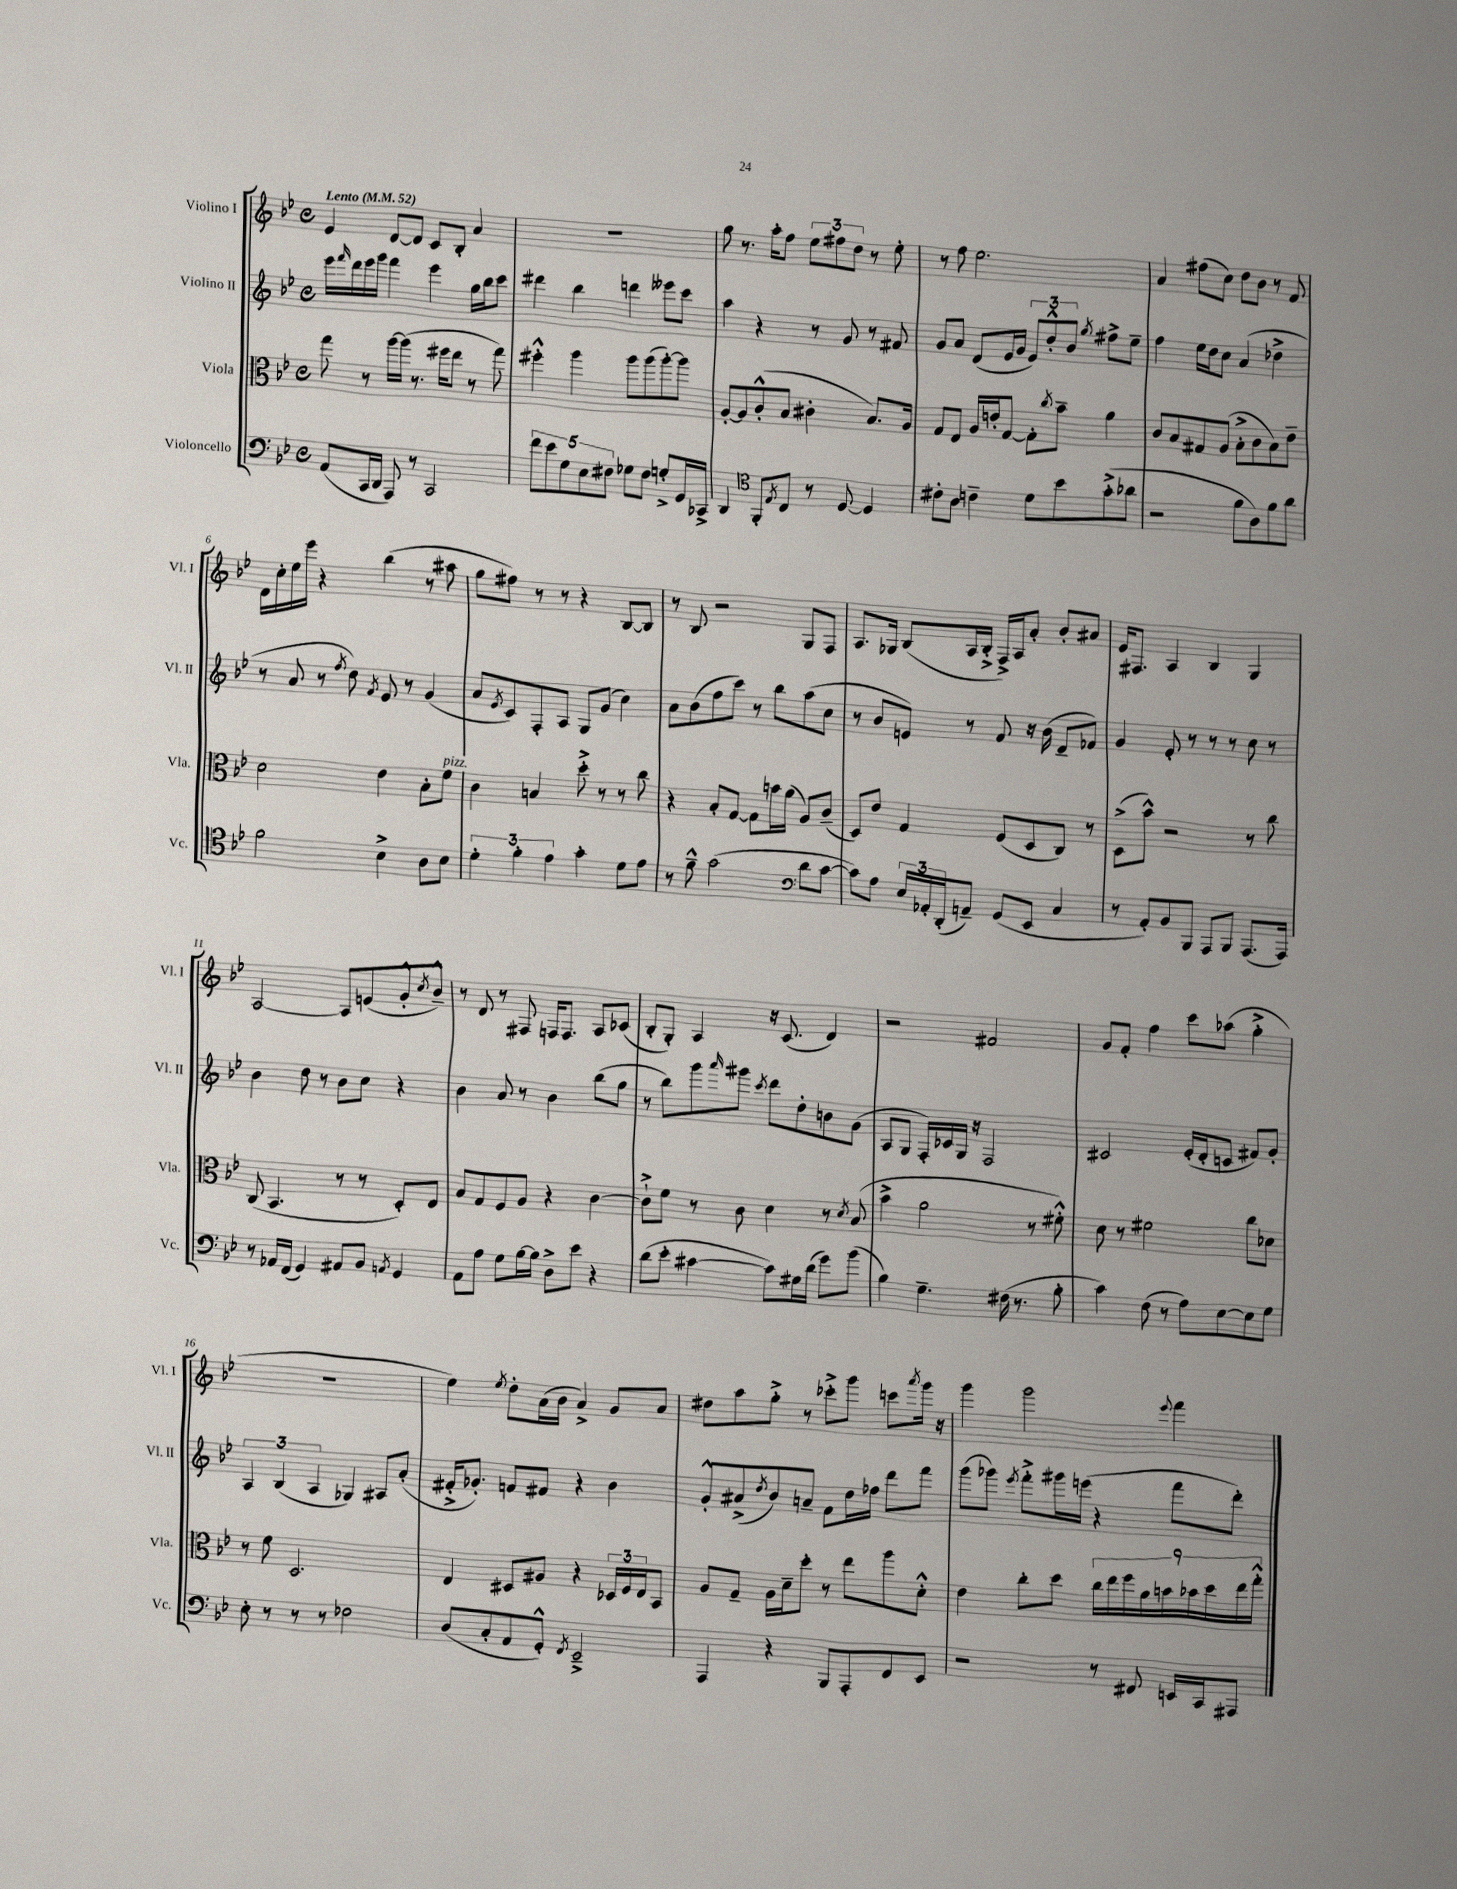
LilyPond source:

<<
\new StaffGroup <<
\new Staff = "s0" \with { instrumentName = "Violino I" shortInstrumentName = "Vl. I" } {
    \clef treble \key bes \major \defaultTimeSignature \time 4/4 \tempo "Lento" 4 = 52
    ees'4 d'8~ d'8 c'8 bes8-. a'4 |
    R1 |
    g''8 r8. a''16-. f''8 \tuplet 3/2 { ees''8 fis''8 d''8 } r8 ees''8-. |
    r8 f''8 ees''2. |
    a'4 fis''8( c''8) d''8 bes'8 r8 f'8 |
    d'16 c''16-. ees''16 ees'''16 r4 bes''4( r8 ais''8 |
    g''8 fis''8) r8 r8 r4 bes8~ bes8 |
    r8 bes8 r2 g8 f8 |
    a8. ges16 bes8( a16 bes16-.-> f16->) a16 a'8-. bes'8-. ais'8 |
    ees'16 fis8. a4 bes4 g4 |
    a2~ a8 e'8( g'8-.-^ \acciaccatura { c''8 } bes'8---^) |
    r8 d'8 r8 fis8 f16 f8. a8 ces'8( |
    bes8-. g8-.) a4 r16 c'8.( d'4) |
    r2 fis'2 |
    g'8 f'8-. f''4 c'''8 aes''8( g''4-.-> |
    R1 |
    ees''4) \acciaccatura { ees''8 } d''8-. a'16( bes'16 a'4->) g'8 a'8 |
    dis''8 a''8 g''8-.-> r8 ces'''8-.-> g'''8 c'''8 \acciaccatura { a'''8 } g'''16 r16 |
    g'''4 g'''2 \appoggiatura { ees'''8 } f'''4 \bar "|." |
}
\new Staff = "s1" \with { instrumentName = "Violino II" shortInstrumentName = "Vl. II" } {
    \clef treble \key bes \major \defaultTimeSignature \time 4/4
    ees'''16 \grace { f'''16 } d'''16 ees'''16 g'''16 f'''4 ees'''4 g''16 bes''16 c'''8 |
    dis'''4 bes''4 d'''4 eeses'''8 c'''8 |
    a''4 r4 r8 g'8 r8 fis'8 |
    g'8 a'8 d'8( ees'16 g'16 \tuplet 3/2 { ees'8) d''8-.-^ bes'8 } \acciaccatura { g''8 } fis''8-> ees''8-- |
    f''4 ees''16 d''16 c''8 a'4( des''4-> |
    r8 a'8 r8 \acciaccatura { f''8 } d''8) \acciaccatura { f'8 } ees'8 r8 g'4( |
    a'8 \acciaccatura { ees'8 } c'8) f8-. a8 g8 g'8( c''4) |
    a'8 bes'8( f''8 c'''8) r8 bes''8 a''8( c''8 |
    r8 bes'8 e'8) r8 f'8 r16 bes'16( d'8-- fes'8) |
    g'4 ees'8-. r8 r8 r8 c''8 r8 |
    bes'4 d''8 r8 bes'8 c''8 r4 |
    bes'4 a'8 r8 bes'4 bes''8( g''8 |
    r8 bes''8) g'''8 \grace { a'''16 } gis'''8 \acciaccatura { c'''8 } d'''8 d''8-. b'8 g'8( |
    a8 g8 f16-.) ces'16 g16 r16 f2 |
    cis'2 ees'16-.( d'16-. c'8 fis'8) g'8-. |
    \tuplet 3/2 { a4 bes4( a4 } ges4) ais8 a'8-.( |
    fis'16-.-> ges'8.-.) f'8 fis'8 r4 bes'4 |
    g'8-.-^ ais'8->( \acciaccatura { d''8 } bes'8) a'8-- f'8 d''16 fes''16 d'''8 f'''8 |
    g'''8( ges'''8) \acciaccatura { ees'''8 } f'''8-.-> gis'''16 e'''16( r4 f'''8 d'''8-.) \bar "|." |
}
\new Staff = "s2" \with { instrumentName = "Viola" shortInstrumentName = "Vla." } {
    \clef alto \key bes \major \defaultTimeSignature \time 4/4
    g''8 r8 a''16~ a''16( r8. fis''16 ees''8 r8 g''8) |
    fis''4-.-^ a''4 a''8 a''8( a''8~-.) a''8 |
    a8~-. a8 c'8-.-^( bes8 cis'4-. bes8.) a16 |
    g8 ees8 a16 e'16-. g8~ g8-. \acciaccatura { c''8 } bes'8-- a'4 |
    c'8 bes8 gis8 a8( bes8-.-> c'8 bes8) ees'8-- |
    d'2 ees'4 bes8-. f'8^\markup { \italic "pizz." } |
    c'4 b4 d''8-.-> r8 r8 c''8 |
    r4 bes8-. g8~ g8 b'16 a'16( a8) c'8--( |
    d8) ees'8 g4 f8( d8 c8) r8 |
    d8->( bes'8-^) r2 r8 c''8 |
    c8( bes,4. r8 r8 d8-.) ees8 |
    bes8 g8 f8 a8 r4 c'4~ |
    c'8-!-> f'8 r8 c'8 d'4 r8 \acciaccatura { d'8 } bes8( |
    bes'4-> a'2 r8 fis'8-.-^) |
    d'8 r8 fis'2 c''8 des'8 |
    r8 f'8 d2. |
    ees4 dis8 ais8 r4 \tuplet 3/2 { des16 f16 ees16 } bes,8 |
    a8 g8-- a16 d'16-- d''8-. r8 ees''8 a''8 d'8-.-^ |
    ees'4 c''8-. d''8 \tuplet 9/8 { c''16 ees''16 f''16 a'16 b'16 bes'16 d''16 ees''16 g''16-.-^ } \bar "|." |
}
\new Staff = "s3" \with { instrumentName = "Violoncello" shortInstrumentName = "Vc." } {
    \clef bass \key bes \major \defaultTimeSignature \time 4/4
    a,8( c,16 d,16 a,,8) r8 c,2 |
    \tuplet 5/4 { f'8 ees'8 g8 ees8 fis8 } ges8 fis8 g8-.-> g,16 ces,16-> |
    d,4 \clef tenor f,8-. \acciaccatura { ees8 } c8 r8 d8~ d4 |
    cis'8-. a8 c'4-- d'8 bes'8 g'8-.->( aes'8 |
    r2 f'8 a8) f'8 a'8 |
    f'2 bes4-> a8 bes8 |
    \tuplet 3/2 { d'4-. f'4-. ees'4 } g'4-. d'8 ees'8 |
    r8 f'8---^ g'2( \clef bass d'8 c'8~ |
    c'8) a8 \tuplet 3/2 { ees16 aes,16-. d,16-.( } a,8--) g,8( ees,8 c4 |
    r8 a,8-.) bes,8 bes,,8 a,,8 bes,,8 a,,8.( a,,16) |
    r8 aes,16 f,16( g,4) ais,8 bes,8 \acciaccatura { a,8 } g,4 |
    a,8 a8 g8 bes16~ bes16 d8-> ees'8 r4 |
    d'8( ees'8-. cis'4~ cis'8) gis16 d'16( g'8) bes'8( |
    bes4) g4.-- fis16( r8. bes8-. |
    c'4) f8( r8 a8) ees8~ ees8 g8 |
    ees8-. r8 r8 r8 fes2 |
    d8( c8-. a,8 g,8-.-^) \acciaccatura { f,8 } ees,2---> |
    a,,4 r4 bes,,8 a,,8-. f,8 ees,8 |
    r2 r8 fis,8 e,16 c,16 ais,,8 \bar "|." |
}
>>
>>
